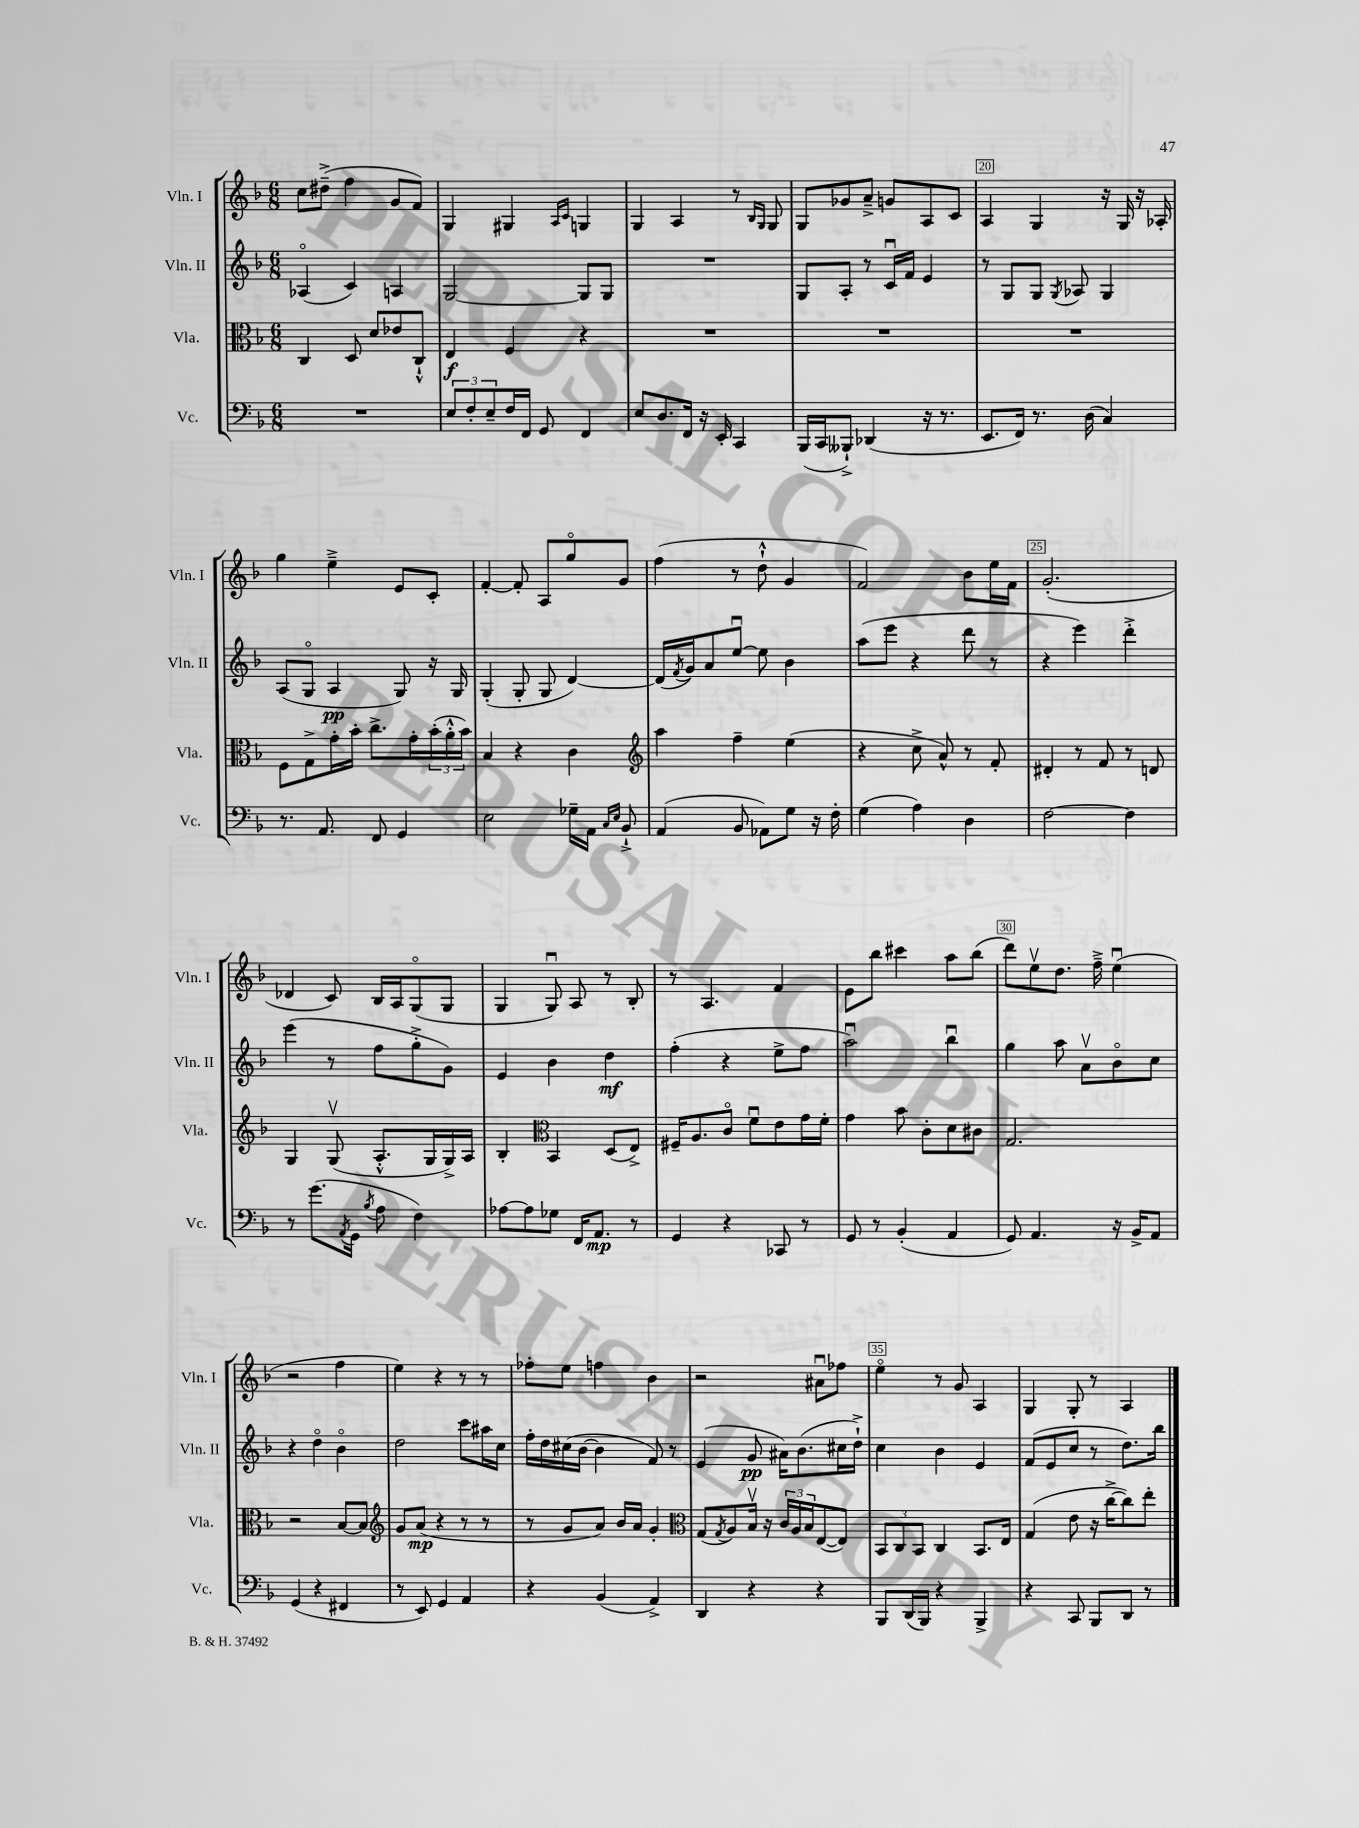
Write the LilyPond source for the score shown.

<<
\new StaffGroup <<
\new Staff = "s0" \with { instrumentName = "Vln. I" shortInstrumentName = "Vln. I" } {
    \clef treble \key f \major \numericTimeSignature \time 6/8
    c''8 dis''8--->( f''4 g'8 f'8) |
    g4 gis4 \grace { a16 c'16 } g4 |
    g4 a4 r8 \grace { bes16 g16 } g8 |
    g8 ges'8 a'8---> g'8 a8 c'8 |
    a4 g4 r16 g16 r16 aes16-. |
    g''4 e''4---> e'8 c'8-. |
    f'4~-. f'8-. a8 g''8\flageolet g'8 |
    f''4( r8 d''8-!-^ g'4 |
    f'2) bes'8 e''16 f'16 |
    g'2.-.( |
    des'4 c'8) bes16 a16 g8\flageolet( g8 |
    g4 g8\downbow) a8 r8 bes8-. |
    r8 a4. f'4 |
    e'8 bes''8 cis'''4 a''8 bes''8( |
    d'''8) e''8\upbow d''8. f''16---> e''4\downbow( |
    r2 f''4 |
    e''4) r4 r8 r8 |
    fes''8-. e''8 f''4 bes'4 |
    r2 ais'8\downbow fes''8 |
    e''4\flageolet r8 g'8 a4 |
    g4 g8-. r8 a4 \bar "|." |
}
\new Staff = "s1" \with { instrumentName = "Vln. II" shortInstrumentName = "Vln. II" } {
    \clef treble \key f \major \numericTimeSignature \time 6/8
    aes4\flageolet( c'4) a4 |
    g2~ g8 g8 |
    R2. |
    g8 a8-. r8 c'16\downbow f'16 e'4 |
    r8 g8 g8 \acciaccatura { g8 } aes8 g4 |
    a8( g8\flageolet a4\pp g8) r16 g16 |
    g4-.( g8-. g8 d'4~) |
    d'16( \acciaccatura { f'8 } g'16) a'8 e''8~\downbow e''8 bes'4 |
    a''8( e'''8 r4 d'''8 r8 |
    r4 e'''4) d'''4-.-> |
    e'''4( r8 f''8 g''8-.-> g'8) |
    e'4 bes'4 d''4\mf |
    f''4-.( r4 e''8-> f''8 |
    a''2\downbow) bes''4\downbow |
    g''4 a''8 a'8\upbow bes'8\flageolet c''8 |
    r4 d''4\flageolet bes'4\flageolet |
    d''2 c'''8 ais''16 c''16 |
    f''16-. d''16 cis''16( bes'16~ bes'4 f'8) r8 |
    e'4( g'8\pp ais'16) bes'8.( cis''16 d''16-!->) |
    c''4 bes'4 e'4 |
    f'8( e'8 c''8 r8 d''8.) bes''16 \bar "|." |
}
\new Staff = "s2" \with { instrumentName = "Vla." shortInstrumentName = "Vla." } {
    \clef alto \key f \major \numericTimeSignature \time 6/8
    c4 d8 d'8 ees'8 c8-!-^ |
    e4\f f4 r4 |
    R2. |
    R2. |
    R2. |
    f8 g8-> g'16-. bes'16-. c''8.-> g'16-. \tuplet 3/2 { bes'16-.( a'16-.-^ bes'16) } |
    bes4 r4 c'4 |
    \clef treble a''4 f''4-- e''4( |
    r4 c''8-> a'8-^) r8 f'8-. |
    dis'4-. r8 f'8 r8 d'8 |
    g4 g8\upbow( a8.-.-^ g16 g16->) a16 |
    bes4-. \clef alto bes,4 d8( e8->) |
    fis16-- a8. c'8\flageolet f'8\downbow e'8 g'16 f'16-. |
    g'4 bes'8 c'8-. d'8 cis'8 |
    g2. |
    r2 bes8~ bes8 |
    \clef treble g'8 a'8\mp( r4 r8 r8 |
    r8 g'8 a'8) bes'16 a'16 g'4-. |
    \clef alto g8( \acciaccatura { g8 } a8) bes16\upbow r16 \tuplet 3/2 { c'16 a16 bes16 } e8~( e8) |
    \tuplet 3/2 { bes,8 c8 bes,8 } c4 bes,8. e16 |
    g4( e'8 r16 c''16~-> c''8) e''8-. \bar "|." |
}
\new Staff = "s3" \with { instrumentName = "Vc." shortInstrumentName = "Vc." } {
    \clef bass \key f \major \numericTimeSignature \time 6/8
    R2. |
    \tuplet 3/2 { e8 f8-. e8-- } f16 f,16 g,8 f,4 |
    e8 d8. f,16 r16 e,16-. c,4 |
    bes,,16( c,16 beses,,8-!->) des,4( r16 r8. |
    e,8. f,16) r8. d16( c4) |
    r8. a,8. f,8 g,4 |
    e2 ges16-- a,16 \grace { c16 e16 } bes,8-!-> |
    a,4( bes,8 aes,8) g8 r16 f16-. |
    g4( a4) d4 |
    f2~ f4 |
    r8 g'8.( \acciaccatura { a,8 } g,16 \acciaccatura { bes8 } a8 f4) |
    aes8~ aes8 ges8 f,16 a,8.\mp r8 |
    g,4 r4 ces,8 r8 |
    g,8 r8 bes,4-.( a,4 |
    g,8) a,4. r16 bes,16-> a,8 |
    g,4( r4 fis,4 |
    r8 e,8) g,4 a,4 |
    r4 bes,4( a,4->) |
    d,4 r4 r4 |
    bes,,8 d,16( bes,,16) r4 bes,,4-> |
    r4 c,8 bes,,8 d,8 r8 \bar "|." |
}
>>
>>
\layout { \context { \Score currentBarNumber = #16 \override BarNumber.break-visibility = ##(#f #t #t) barNumberVisibility = #(every-nth-bar-number-visible 5) \override BarNumber.stencil = #(make-stencil-boxer 0.1 0.3 ly:text-interface::print) } }
